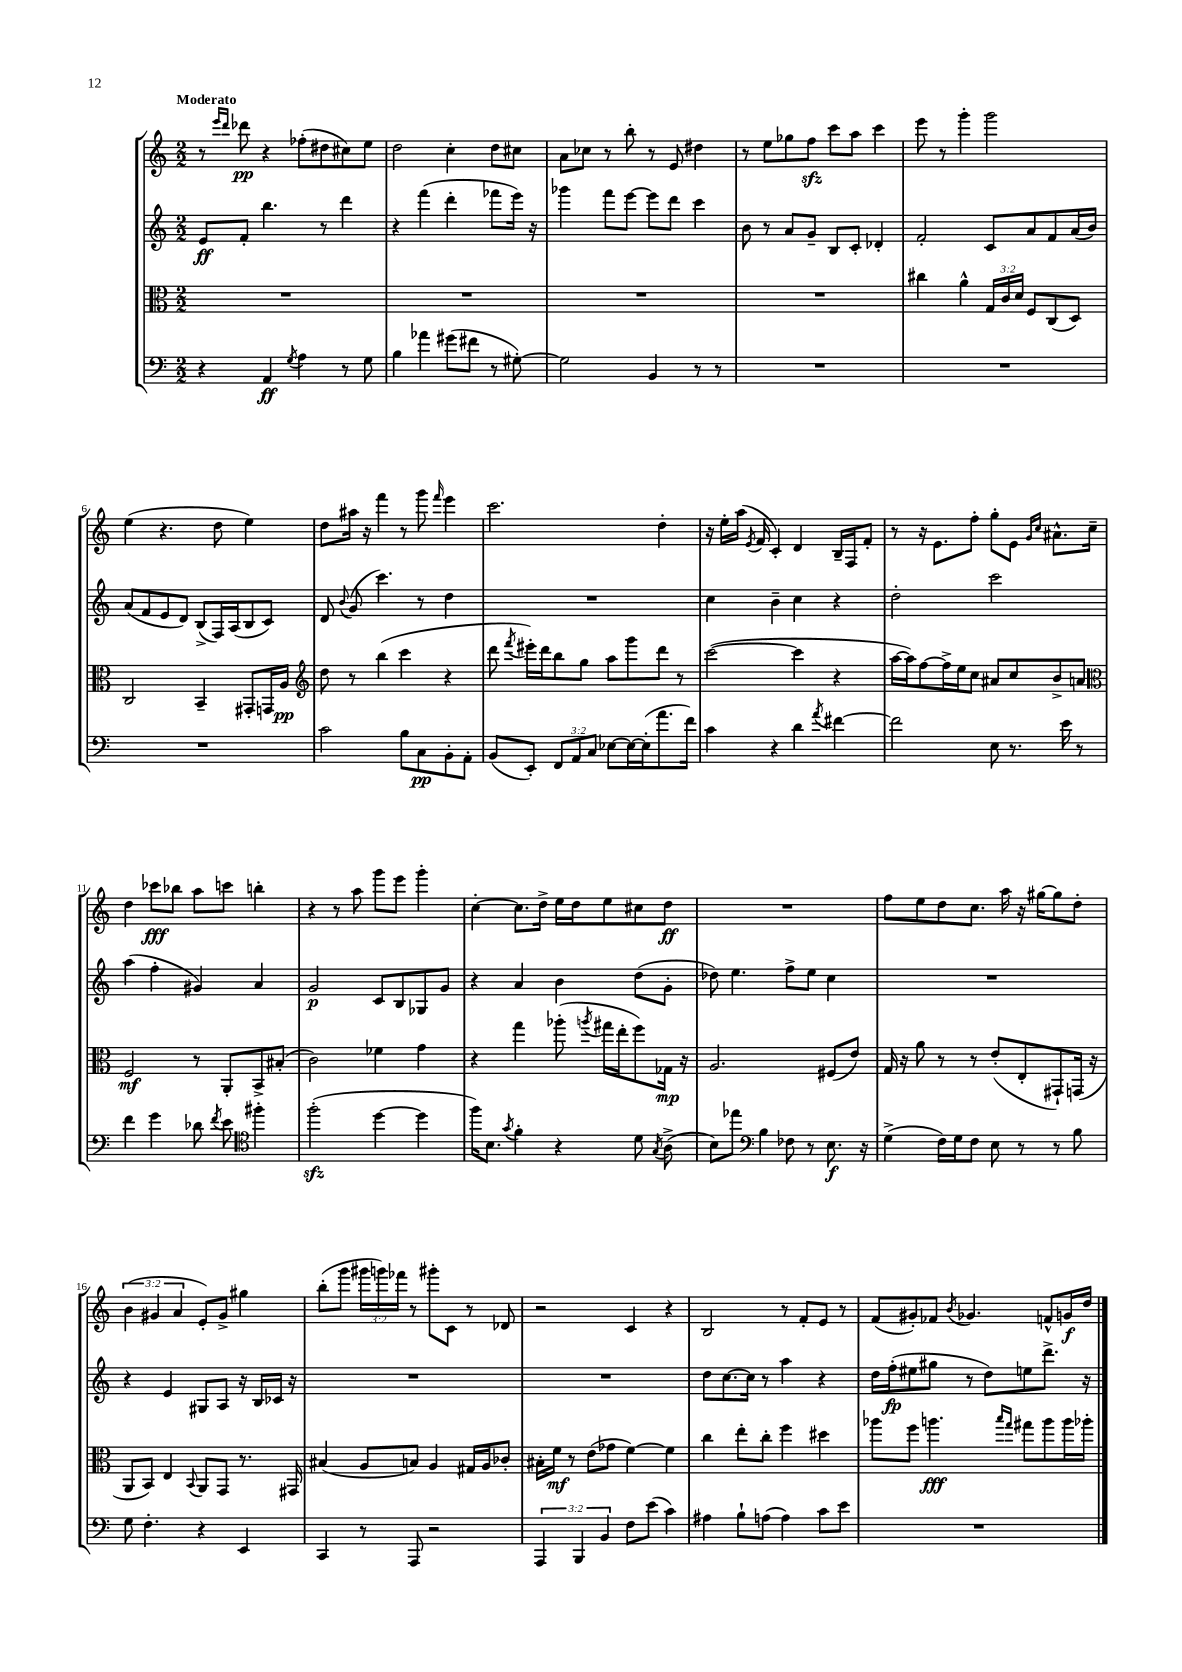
<<
\new StaffGroup <<
\new Staff = "s0" {
    \clef treble \key c \major \numericTimeSignature \time 2/2 \override Staff.TupletNumber.text = #tuplet-number::calc-fraction-text \tempo "Moderato"
    \autoBeamOff r8 \grace { e'''16[ d'''16] } des'''8\pp r4 fes''8[-.( dis''8 cis''8) e''8] |
    d''2 c''4-. d''8[ cis''8] |
    a'8[ ces''8] r8 b''8-. r8 e'8 dis''4 |
    r8 e''8[ ges''8 f''8]\sfz c'''8[ a''8] c'''4 |
    e'''8 r8 g'''4-. g'''2 |
    e''4( r4. d''8 e''4) |
    d''8[ ais''16] r16 f'''4 r8 g'''8 \grace { f'''16 } e'''4 |
    c'''2. d''4-. |
    r16 e''16[-. a''16]( \acciaccatura { e'8 } f'16 c'4-.) d'4 b16[-- f16 f'8]-. |
    r8 r16 e'8.[ f''8]-. g''8[-. e'8] \grace { g'16[ c''16] } ais'8.[-^ c''16]-- |
    d''4 ces'''8[\fff bes''8] a''8[ c'''8] b''4-. |
    r4 r8 a''8 g'''8[ e'''8] g'''4-. |
    c''4~-. c''8.[ d''16]-> e''16[ d''16 e''8 cis''8 d''8]\ff |
    R1 |
    f''8[ e''8 d''8 c''8.] a''16 r16 gis''16[~ gis''8 d''8]-. |
    \tuplet 3/2 { b'4( gis'4 a'4 } e'8[-.) gis'8]-> gis''4 |
    b''8[-.( g'''8] \tuplet 3/2 { gis'''16[ g'''16) fes'''16] } r8 gis'''8[-. c'8] r8 des'8 |
    r2 c'4 r4 |
    b2 r8 f'8[-. e'8] r8 |
    f'8[( gis'8-.) fes'8] \acciaccatura { b'8 } ges'4. f'8[-^ g'16\f d''16] \bar "|." |
}
\new Staff = "s1" {
    \clef treble \key c \major \numericTimeSignature \time 2/2
    \autoBeamOff e'8[\ff f'8]-. b''4. r8 d'''4 |
    r4 f'''4( d'''4-. fes'''8[ e'''16]) r16 |
    ges'''4 f'''8[ e'''8]~ e'''8[ d'''8] c'''4 |
    b'8 r8 a'8[ g'8]-- b8[ c'8]-. des'4-. |
    f'2-. c'8[ a'8 f'8 a'16( b'16]) |
    a'8[( f'8 e'8 d'8]) b8[->( f16) a16( b8 c'8]) |
    d'8 \appoggiatura { b'8 } g'8( c'''4.) r8 d''4 |
    R1 |
    c''4 b'4-- c''4 r4 |
    d''2-. c'''2 |
    a''4( f''4-. gis'4) a'4 |
    g'2\p c'8[ b8 ges8 g'8] |
    r4 a'4 b'4 d''8[( g'8]-. |
    des''8) e''4. f''8[-> e''8] c''4 |
    R1 |
    r4 e'4 gis8[ a8] r16 b16[ ces'16] r16 |
    R1 |
    R1 |
    d''8[ c''8.~ c''16] r8 a''4 r4 |
    d''16[ f''16-.\fp( eis''8 gis''8] r8 d''8[) e''8 d'''8.]-> r16 \bar "|." |
}
\new Staff = "s2" {
    \clef alto \key c \major \numericTimeSignature \time 2/2 \override Staff.TupletNumber.text = #tuplet-number::calc-fraction-text
    \autoBeamOff R1 |
    R1 |
    R1 |
    R1 |
    cis''4 a'4-^ \tuplet 3/2 { g16[ c'16 d'16] } f8[ c8( d8]) |
    c2 b,4-- gis,8[-. g,16 a16]\pp |
    \clef treble d''8 r8 b''4( c'''4 r4 |
    d'''8 \acciaccatura { f'''8 } eis'''16[-.) d'''16 b''8 g''8] a''8[ g'''8 d'''8] r8 |
    c'''2~( c'''4 r4 |
    a''16[~ a''16) f''8~ f''16-> e''16 c''8] ais'8[ c''8 b'8-> a'8] |
    \clef alto f2\mf r8 a,8[-. b,8-> bis8]-.( |
    c'2) fes'4 g'4 |
    r4 g''4 aes''8-.( \acciaccatura { a''8 } gis''16[ e''16-. f''8) ges16]\mp r16 |
    a2. fis8[( e'8]) |
    g16 r16 a'8 r8 r8 e'8[-.( e8-. gis,8-!) g,16]( r16 |
    a,8[ b,8]) e4 \appoggiatura { b,8 } a,8[ g,8] r8. gis,16 |
    bis4( a8[ b8]) a4 gis16[ a16 ces'8]-. |
    bis16[-. f'16]\mf r8 e'8[( ges'8] f'4~) f'4 |
    c''4 e''8[-. c''8]-. f''4 dis''4 |
    aes''8[ f''8] a''4.\fff \grace { b''16[ g''16] } gis''8[ a''8 a''16 aes''16]-. \bar "|." |
}
\new Staff = "s3" {
    \clef bass \key c \major \numericTimeSignature \time 2/2 \override Staff.TupletNumber.text = #tuplet-number::calc-fraction-text
    \autoBeamOff r4 a,4\ff \acciaccatura { g8 } a4 r8 g8 |
    b4 aes'4 gis'8[( fis'8] r8 gis8~-.) |
    gis2 b,4 r8 r8 |
    R1 |
    R1 |
    R1 |
    c'2 b8[ c8\pp b,8-. a,8]-. |
    b,8[( e,8]-.) \tuplet 3/2 { f,8[ a,8 c8] } ees8[~ ees16~ ees16-.( a'8. f'16]) |
    c'4 r4 d'4 \acciaccatura { a'8 } fis'4~ |
    fis'2 e8 r8. e'16 r8 |
    f'4 g'4 des'8 \acciaccatura { f'8 } e'8 \clef tenor fis''4-. |
    f''2-.\sfz( d''4~ d''4 |
    f''16[) b8.] \acciaccatura { g'8 } f'4-. r4 d'8 \acciaccatura { g8 } a8->( |
    b8[) ees''8] \clef bass b4 fes8 r8 e8.\f r16 |
    g4->( f16[) g16 f8] e8 r8 r8 b8 |
    g8 f4.-. r4 e,4 |
    c,4 r8 a,,8 r2 |
    \tuplet 3/2 { a,,4 b,,4 b,4 } f8[ e'8]( c'4) |
    ais4 b8[-! a8]( a4) c'8[ e'8] |
    R1 \bar "|." |
}
>>
>>
